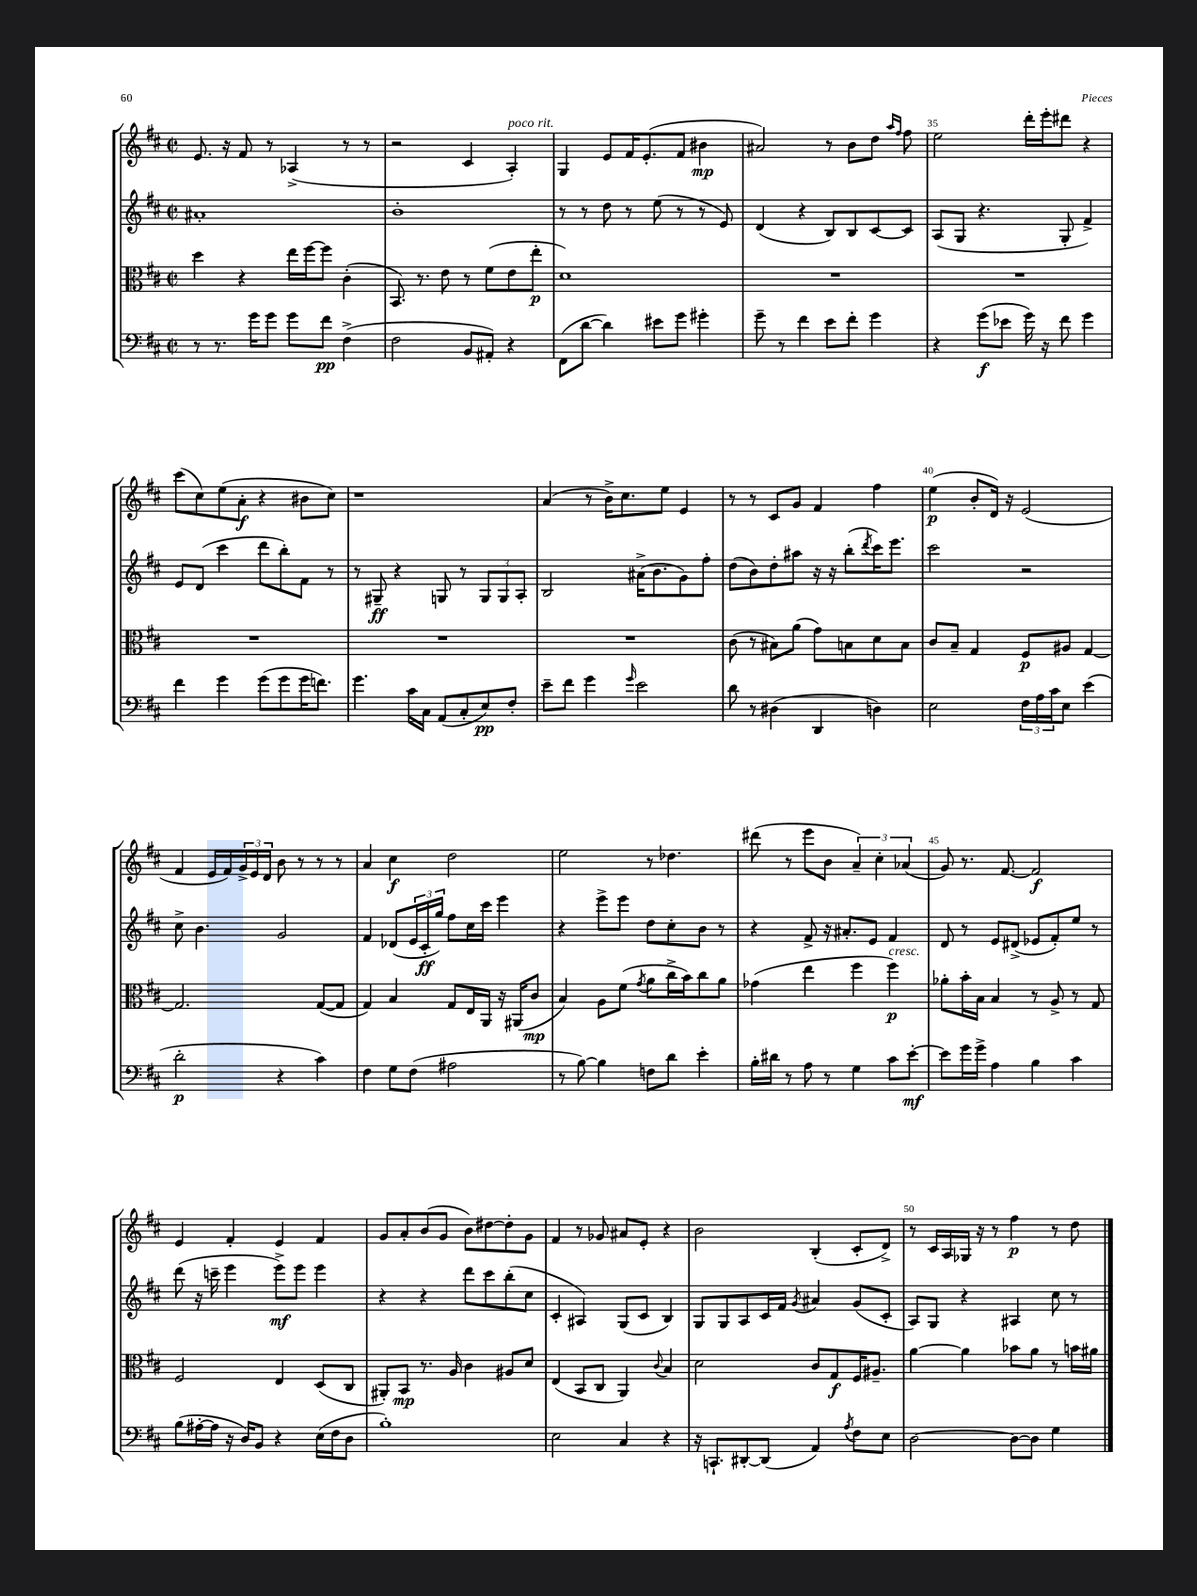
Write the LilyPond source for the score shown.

<<
\new StaffGroup <<
\new Staff = "s0" {
    \clef treble \key d \major \defaultTimeSignature \time 2/2
    e'8. r16 fis'8 r8 aes4->( r8 r8 |
    r2 cis'4 a4-.^\markup { \italic "poco rit." }) |
    g4 e'8 fis'16 e'8.-.( fis'8 bis'4\mp |
    ais'2) r8 b'8 d''8 \grace { a''16 fis''16 } fis''8 |
    e''2 d'''16-. e'''16-. dis'''8 r4 |
    cis'''8( cis''8) e''8( a'8-.\f r4 bis'8 cis''8) |
    r1 |
    a'4( r8 b'16->) cis''8. e''8 e'4 |
    r8 r8 cis'8 g'8 fis'4 fis''4 |
    e''4\p( b'8-. d'16) r16 e'2( |
    fis'4 e'16 fis'16) \tuplet 3/2 { g'16-> e'16 d'16 } b'8 r8 r8 r8 |
    a'4 cis''4\f d''2 |
    e''2 r8 des''4. |
    dis'''8( r8 e'''8 b'8 \tuplet 3/2 { a'4--) cis''4-. aes'4( } |
    g'8) r8. fis'8.~ fis'2\f |
    e'4 fis'4-. e'4 fis'4 |
    g'8 a'8-. b'8( g'8 b'8) dis''8~ dis''8-. g'8 |
    fis'4 r8 ges'8 ais'8 e'8-. r4 |
    b'2 b4-.( cis'8-. d'8->) |
    r8 cis'16 a16 ges16 r16 r8 fis''4\p r8 d''8 \bar "|." |
}
\new Staff = "s1" {
    \clef treble \key d \major \defaultTimeSignature \time 2/2
    ais'1-. |
    b'1-. |
    r8 r8 d''8 r8 e''8( r8 r8 e'8) |
    d'4( r4 b8) b8 cis'8~ cis'8 |
    a8( g8 r4. g8-. fis'4->) |
    e'8 d'8( cis'''4 d'''8 b''8-.) fis'8 r8 |
    r8 gis8--\ff r4 g8 r8 \tuplet 3/2 { g8 g8 a8-. } |
    b2 ais'16->( b'8. g'8) fis''8-. |
    d''8( b'8) d''8-. ais''8 r16 r16 b''8-.( \acciaccatura { d'''8 } cis'''16) e'''8. |
    cis'''2 r2 |
    cis''8-> b'4. g'2 |
    fis'4 des'8( \tuplet 3/2 { e'16 cis'16-.\ff g''16) } fis''8 cis''16 cis'''16 e'''4 |
    r4 e'''8-> e'''8 d''8 cis''8-. b'8 r8 |
    r4 fis'8-> r16 ais'8.-. e'8 fis'4 |
    d'8 r8 e'8 dis'8->( ees'8 fis'8-.) e''8 r8 |
    d'''8( r16 c'''16-- e'''4 e'''8->\mf) e'''8 e'''4 |
    r4 r4 d'''8 cis'''8 b''8-.( cis''8 |
    cis'4-. ais4) g8( cis'8 b4) |
    g8 g8 a8 cis'16 fis'16 \acciaccatura { g'8 } ais'4 g'8( cis'8-. |
    a8) g8 r4 ais4 cis''8 r8 \bar "|." |
}
\new Staff = "s2" {
    \clef alto \key d \major \defaultTimeSignature \time 2/2
    d''4 r4 e''16 fis''16~ fis''8 cis'4-.( |
    b,8.) r8. e'8 r8 fis'8( e'8 e''8-.\p |
    d'1) |
    R1 |
    R1 |
    R1 |
    R1 |
    R1 |
    cis'8( r8 bis8) a'8( g'8) b8 d'8 b8 |
    cis'8 b8-- g4 fis8\p ais8 g4~ |
    g2. g8~( g8 |
    g4) b4 g8 e16 a,16 r16 ais,16( cis'8\mp |
    b4) a8 fis'8( \acciaccatura { g'8 } a'8 cis''16-> b'16) cis''8 a'8 |
    ges'4( e''4 fis''4 fis''4\p^\markup { \italic "cresc." }) |
    aes'8-. b'16-. b16 b4 r8 a8-> r8 g8 |
    fis2 e4 d8( cis8 |
    ais,8-.) b,8\mp r8. a16 cis'4 ais8 d'8 |
    e4( b,8 cis8 a,4) \appoggiatura { cis'8 } b4 |
    d'2 cis'8 g8\f fis16 ais8.-- |
    a'4~ a'4 bes'8 a'8 r8 b'16 ais'16 \bar "|." |
}
\new Staff = "s3" {
    \clef bass \key d \major \defaultTimeSignature \time 2/2
    r8 r8. g'16 g'8 g'8 fis'8\pp fis4->( |
    fis2 b,8 ais,8-.) r4 |
    fis,8( d'8~ d'4) eis'8 g'8 gis'4-. |
    g'8-- r8 fis'4 e'8 fis'8-. g'4 |
    r4 g'8\f( ees'8 g'16) r16 fis'8 g'4 |
    fis'4 g'4 g'8( g'8 g'16 f'8.) |
    g'4. cis'16 cis16 a,8( cis8-. e8\pp) fis8-. |
    e'8-- fis'8 g'4 \grace { g'16 } e'2 |
    d'8 r8 dis4( d,4 d4) |
    e2 \tuplet 3/2 { fis16 a16 cis'16 } e8 e'4( |
    d'2-.\p r4 cis'4) |
    fis4 g8 fis8( ais2 |
    r8 b8~) b4 f8 d'8 e'4-. |
    b16-. dis'16 r8 a8 r8 g4 cis'8 e'8~-.\mf |
    e'8 g'16 g'16-> a4 b4 cis'4 |
    b8( ais16~-. ais16 r16 d16) b,8 r4 e16( fis16 d8 |
    b1-.) |
    e2 cis4 r4 |
    r16 c,8.-! dis,8~-. dis,8( a,4) \acciaccatura { a8 } fis8 e8 |
    d2~ d8~ d8 g4 \bar "|." |
}
>>
>>
\layout { \context { \Score currentBarNumber = #31 \override BarNumber.break-visibility = ##(#f #t #t) barNumberVisibility = #(every-nth-bar-number-visible 5) } }
